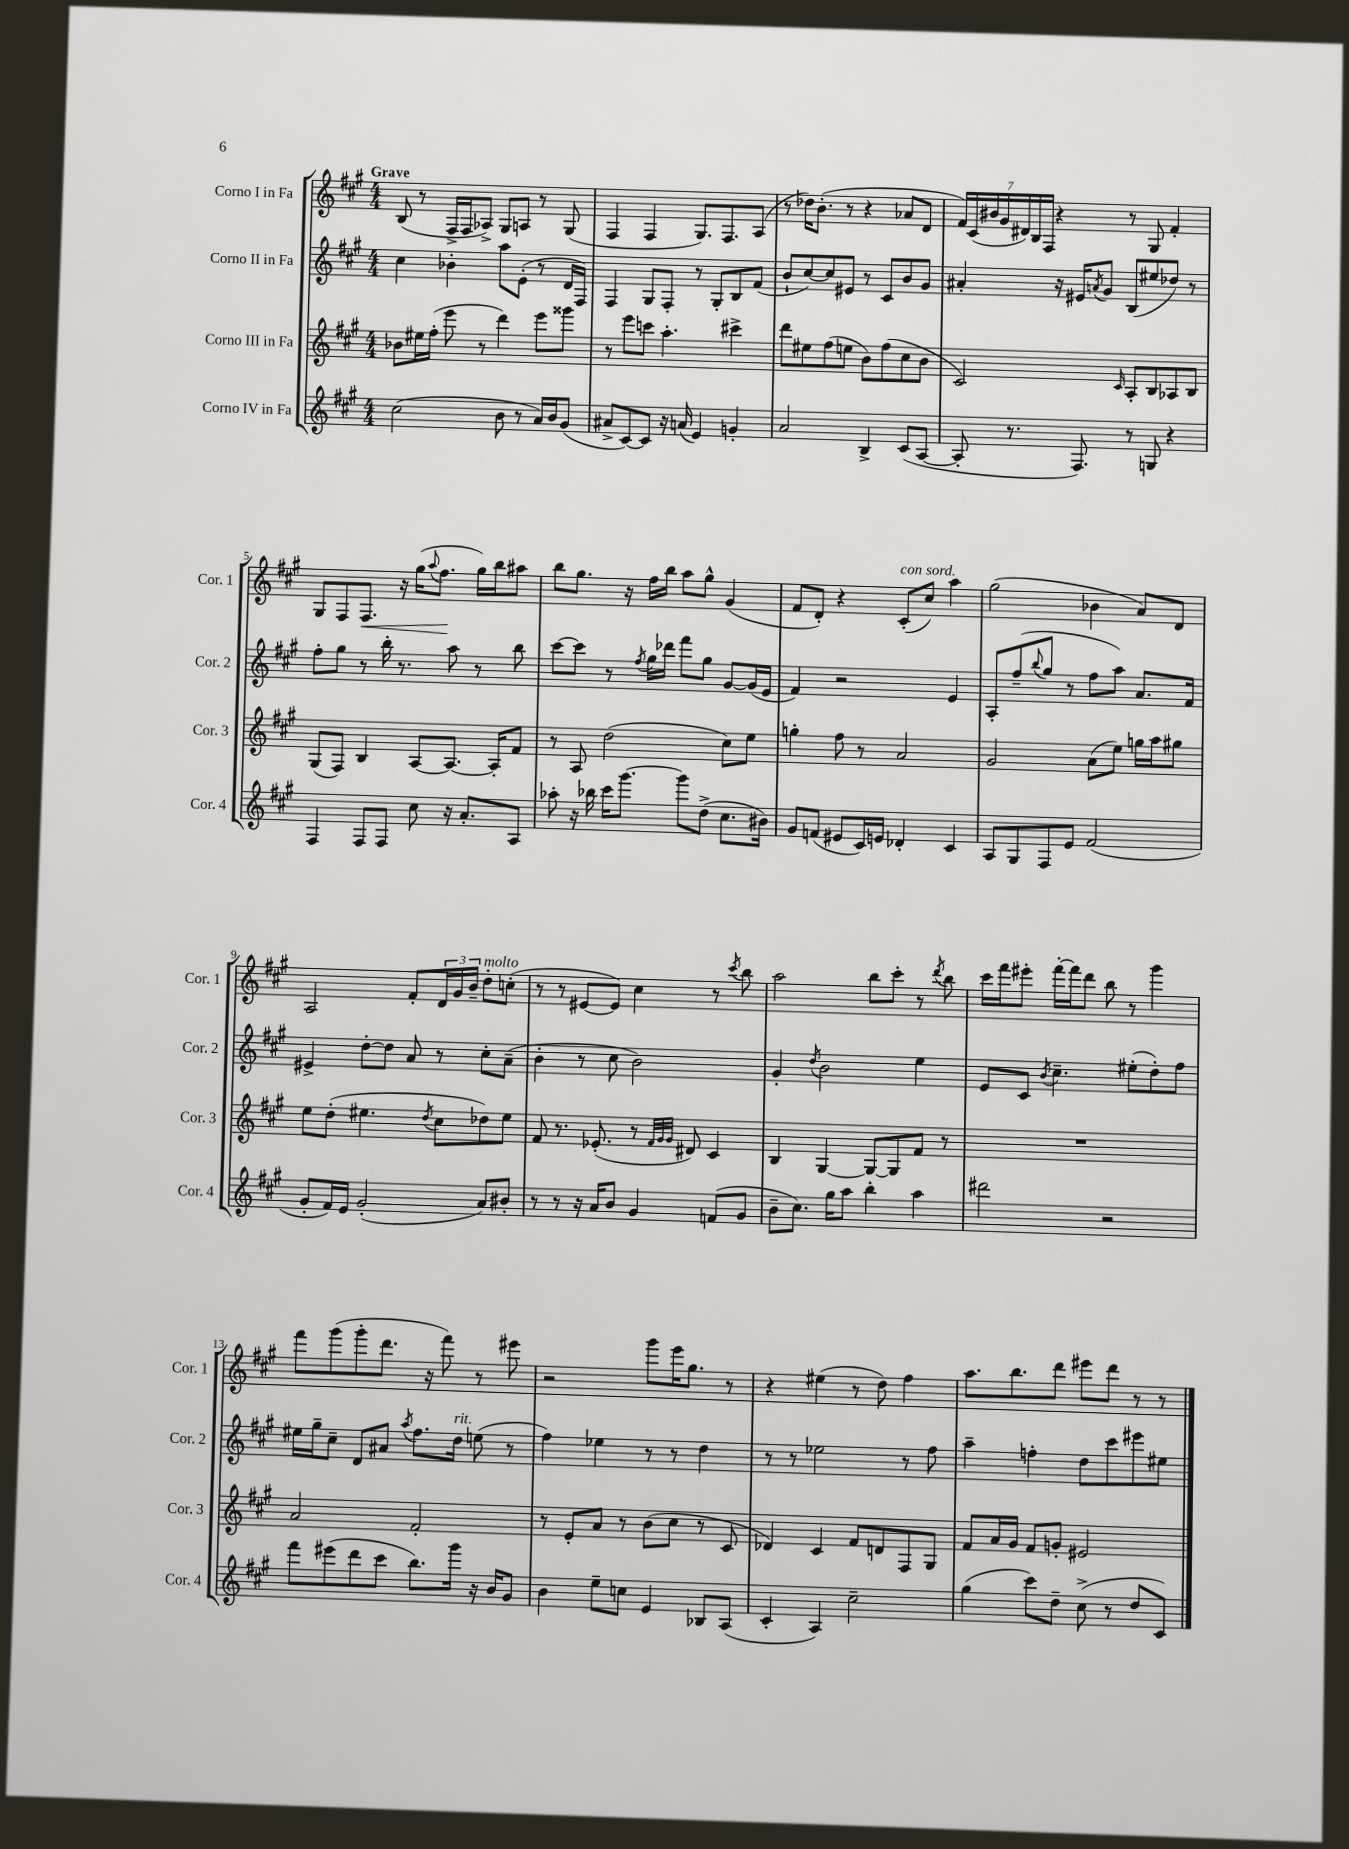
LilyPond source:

<<
\new StaffGroup <<
\new Staff = "s0" \with { instrumentName = "Corno I in Fa" shortInstrumentName = "Cor. 1" } {
    \clef treble \key a \major \numericTimeSignature \time 4/4 \tempo "Grave"
    b8( r8 fis16-> fis16 aes8->) gis8 a8 r8 gis8( |
    fis4 fis4 gis8.) fis8. a8( |
    r8 des''16) b'8.-.( r8 r4 aes'8 d'8 |
    \tuplet 7/4 { fis'16) cis'16( bis'16 gis'16 dis'16) b16 fis16 } r4 r8 gis8 fis'4-. |
    gis8 fis8 fis8.\< r16 gis''16( \appoggiatura { a''8 } fis''8.\! gis''16) b''16 ais''8 |
    b''8 gis''8. r16 fis''16 b''16 a''8 gis''8-^ gis'4( |
    fis'8 d'8-.) r4 cis'8-.^\markup { \italic "con sord." }( cis''8) a''4 |
    gis''2( bes'4 a'8) d'8 |
    a2 fis'8-. \tuplet 3/2 { d'16 gis'16 b'16-- } d''8-.^\markup { \italic "molto" } c''8-.( |
    r8 r8 eis'8~ eis'8) cis''4 r8 \acciaccatura { cis'''8 } b''8 |
    a''2 b''8 cis'''8-. r8 \acciaccatura { d'''8 } b''8 |
    cis'''16 fis'''16 eis'''8-. fis'''16~-. fis'''16 d'''8 b''8 r8 gis'''4 |
    fis'''8 gis'''8( gis'''8-. d'''8. r16 fis'''8) r8 eis'''8 |
    r2 gis'''8 e'''16 gis''8. r8 |
    r4 eis''4( r8 d''8) fis''4 |
    a''8. b''8. d'''8 eis'''8 d'''8 r8 r8 \bar "|." |
}
\new Staff = "s1" \with { instrumentName = "Corno II in Fa" shortInstrumentName = "Cor. 2" } {
    \clef treble \key a \major \numericTimeSignature \time 4/4
    cis''4 bes'4-. a''8 e'8-.( r8 d'16 fis16) |
    fis4 gis8 fis8-. r8 gis8-. b8 fis'8( |
    b'8-! cis''8~) cis''8 eis'8 r8 cis'8 b'8 gis'8 |
    ais'4-. r16 eis'16 \acciaccatura { a'8 } gis'8 b8( eis''8 des''8) r8 |
    fis''8-. gis''8 r8 b''16-. r8. a''8 r8 b''8 |
    cis'''8~ cis'''8 r8 \acciaccatura { fis''8 } gis''16 des'''16 fis'''8 gis''8 gis'8~ gis'16( e'16 |
    fis'4) r2 e'4 |
    a8-. fis''8--( \appoggiatura { b''8 } gis''8 r8 fis''8 a''8) a'8. fis'16 |
    eis'4-> d''8~-. d''8 a'8 r8 cis''8-. a'8--( |
    b'4-. r8 cis''8 b'2) |
    gis'4-. \acciaccatura { d''8 } b'2 e''4 |
    e'8 cis'8 \acciaccatura { b'8 } cis''4.-- eis''8-.( d''8-.) fis''8 |
    eis''16 gis''16-- cis''8-- d'8 ais'8 \acciaccatura { a''8 } fis''8. d''16^\markup { \italic "rit." } e''8( r8 |
    fis''4) ees''4 r8 r8 d''4 |
    r8 r8 ees''2 r8 fis''8 |
    a''4-- f''4-. d''8 cis'''8 eis'''8 eis''8 \bar "|." |
}
\new Staff = "s2" \with { instrumentName = "Corno III in Fa" shortInstrumentName = "Cor. 3" } {
    \clef treble \key a \major \numericTimeSignature \time 4/4
    bes'8 eis''16 fis''16-.( e'''8 r8 d'''4) e'''8 gisis'''8 |
    r8 e'''8 c'''8 a''4.-. cis'''4-> |
    d'''8 eis''8 fis''8( e''8 b'8) fis''8( cis''8 b'8 |
    cis'2) \grace { cis'16 } a8-. b8 aes8 b8 |
    gis8( fis8) b4 a8~ a8.~ a16-. fis'8 |
    r8 a8 d''2( cis''8) e''8 |
    g''4-. fis''8 r8 a'2 |
    gis'2 a'8( e''8) g''16 a''16 gis''8 |
    e''8 d''8-.( eis''4. \acciaccatura { d''8 } cis''8 des''8) eis''8 |
    fis'8 r8. ees'8.-.( r8 \grace { fis'32 gis'32 gis'32 } dis'8) cis'4 |
    b4 gis4~ gis8~ gis8 fis'8 r8 |
    R1 |
    a'2 fis'2-. |
    r8 e'8-. a'8 r8 b'8( cis''8 r8 cis'8 |
    des'4) cis'4 fis'8 d'8 fis8 gis8 |
    fis'8 a'16 gis'16 fis'8 g'8-. eis'2 \bar "|." |
}
\new Staff = "s3" \with { instrumentName = "Corno IV in Fa" shortInstrumentName = "Cor. 4" } {
    \clef treble \key a \major \numericTimeSignature \time 4/4
    cis''2( b'8 r8 a'16) b'16 gis'8( |
    ais'8-> cis'8~) cis'8 r16 a'16( e'4) g'4-. |
    a'2 b4-> cis'8( a8~ |
    a8-. r8. fis8.) r8 g8 r4 |
    fis4 fis8 fis8 cis''8 r16 a'8.-. a8 |
    aes''8-. r16 bes''16 cis'''16 gis'''8.~ gis'''8 d''8->( cis''8. bis'16) |
    gis'8 f'8( eis'8 cis'16) e'16 des'4-. cis'4 |
    a8 gis8 fis8 e'8 fis'2( |
    gis'8-. fis'16) e'16 gis'2-.( a'8) bis'8-. |
    r8 r8 r16 a'16 b'8 gis'4 f'8( gis'8 |
    b'8-- cis''8.) gis''16 a''8 b''4-. a''4 |
    dis'''2 r2 |
    fis'''8 eis'''8( d'''8 cis'''8 b''8.) gis'''16 r16 b'16 gis'8 |
    b'4 e''8-- c''8 e'4 bes8 a8( |
    cis'4-. a4) cis''2-- |
    gis''4( cis'''8) d''8-- cis''8->( r8 d''8 cis'8) \bar "|." |
}
>>
>>
